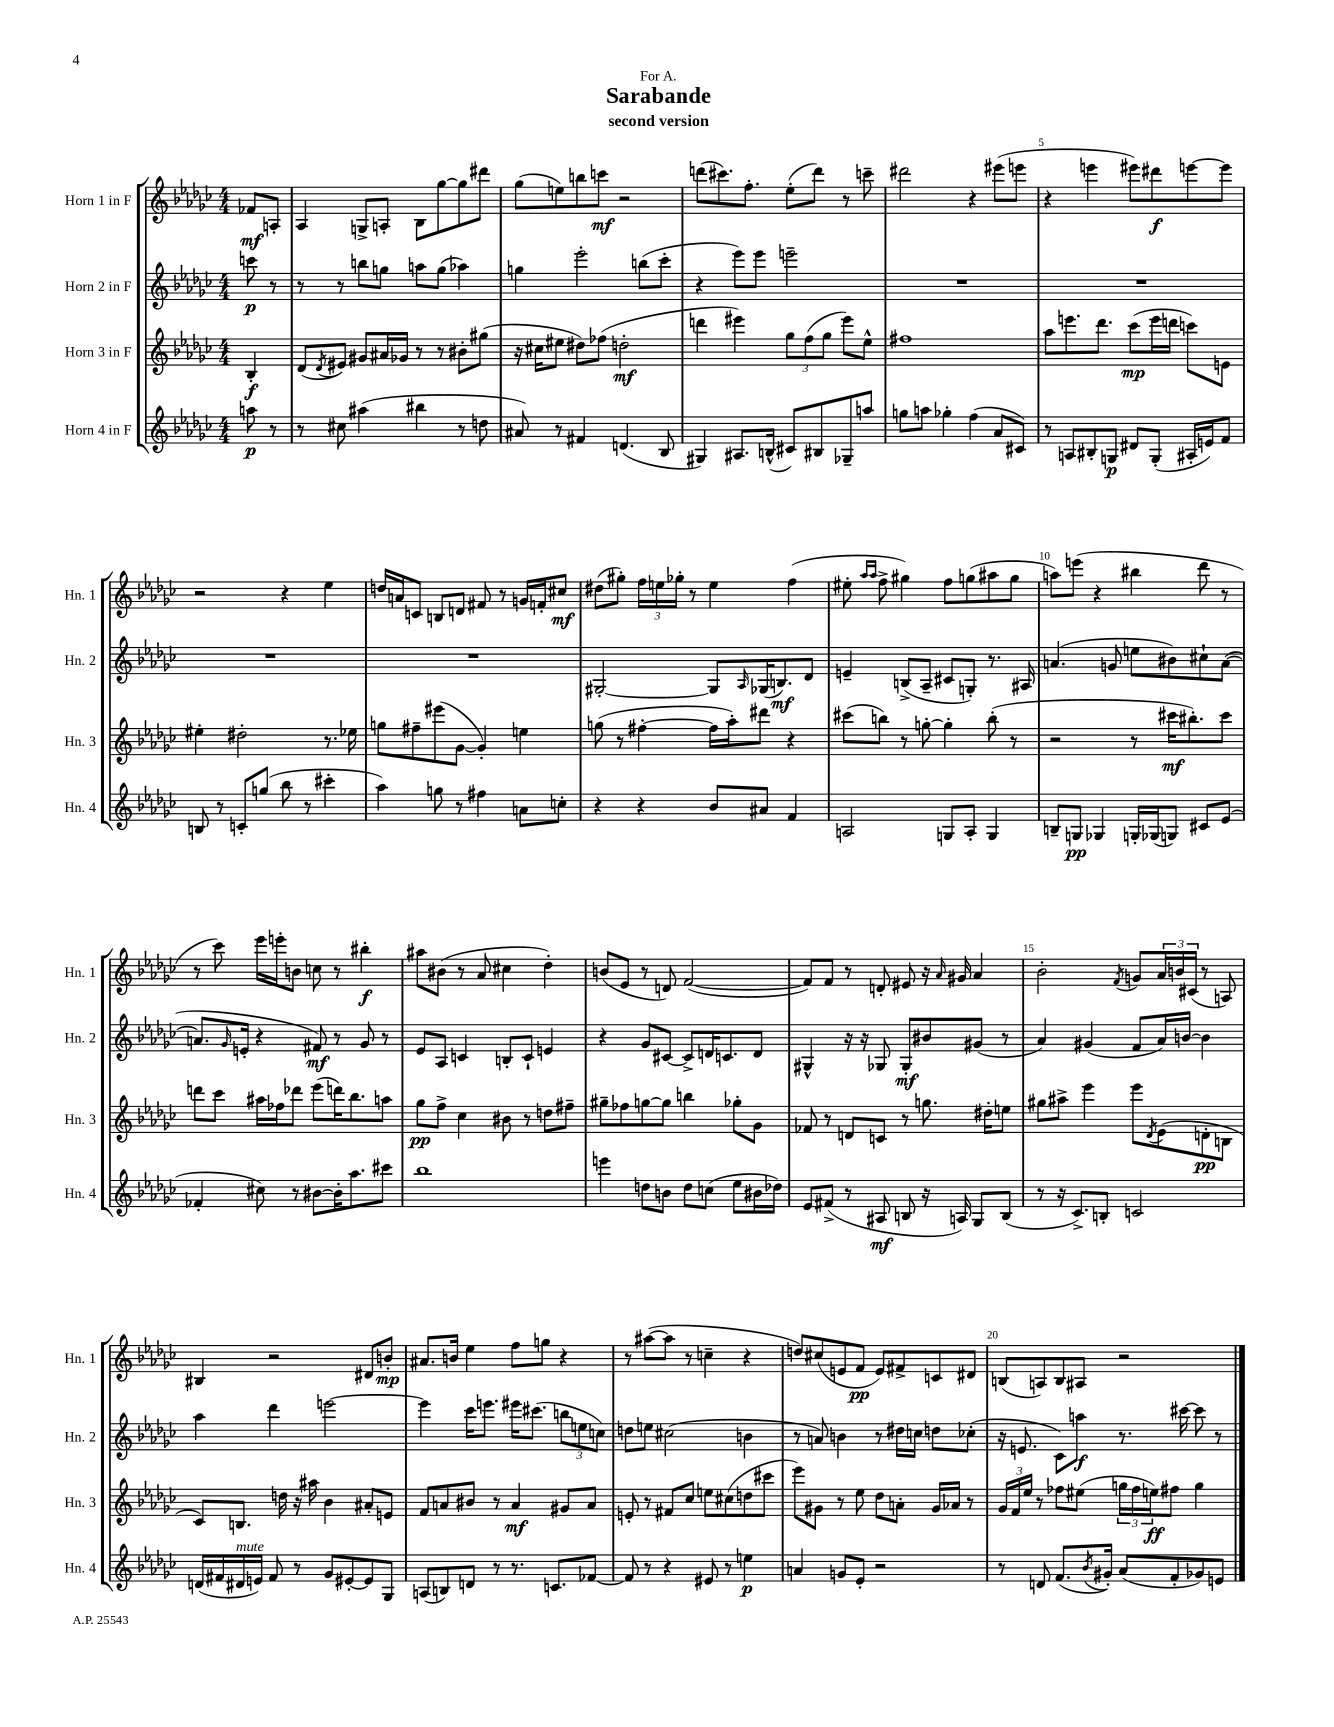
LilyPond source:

\header { title = "Sarabande" subtitle = "second version" dedication = "For A." }
<<
\new StaffGroup <<
\new Staff = "s0" \with { instrumentName = "Horn 1 in F" shortInstrumentName = "Hn. 1" } {
    \clef treble \key ges \major \numericTimeSignature \time 4/4 \partial 4
    fes'8\mf a8-. |
    aes4 g8-> a8-. bes8 ges''8~ ges''8 dis'''8 |
    ges''8( e''8) b''8 c'''8\mf r2 |
    d'''8( cis'''8.) f''8.-. ees''8-.( d'''8) r8 c'''8-- |
    dis'''2 r4 eis'''8( e'''8 |
    r4 e'''4 eis'''8) dis'''8\f e'''8~ e'''8 |
    r2 r4 ees''4 |
    d''16 a'16 c'8 b8 d'8 fis'8 r8 g'16 f'16-. cis''8\mf |
    dis''8( gis''8-.) \tuplet 3/2 { f''16 e''16 ges''16-. } r8 e''4 f''4( |
    eis''8-. \grace { aes''16 aes''16 } f''8-> gis''4) f''8 g''8( ais''8 g''8 |
    a''8) e'''8( r4 bis''4 des'''8 r8 |
    r8 ces'''8) ees'''16 e'''16-. b'8 c''8 r8 bis''4-.\f |
    ais''8 bis'8( r8 aes'8 cis''4 des''4-.) |
    b'8( ees'8 r8 d'8) f'2~( |
    f'8) f'8 r8 d'8-. eis'8 r16 \grace { aes'16 } gis'16 aes'4 |
    bes'2-. \acciaccatura { f'8 } g'8 \tuplet 3/2 { aes'16 b'16 cis'16( } r8 a8) |
    bis4 r2 dis'8 b'8-.\mp |
    ais'8. b'16 ees''4 f''8 g''8 r4 |
    r8 ais''8~( ais''8 r8 c''4-- r4 |
    d''8) cis''8( e'8 f'8\pp e'8) fis'8-> c'8 dis'8 |
    b8( a8) b8 ais8 r2 \bar "|." |
}
\new Staff = "s1" \with { instrumentName = "Horn 2 in F" shortInstrumentName = "Hn. 2" } {
    \clef treble \key ges \major \numericTimeSignature \time 4/4 \partial 4
    c'''8\p r8 |
    r8 r8 b''8 g''8 a''8 g''8( aes''4) |
    g''4 ees'''2-. b''8( ces'''8-. |
    r4 ees'''8) ees'''8 e'''2-- |
    R1 |
    R1 |
    R1 |
    R1 |
    gis2~-. gis8 \grace { aes16 } ges16( b8.\mf) des'8 |
    e'4-- b8->( aes8-- cis'8 g8-.) r8. ais16 |
    a'4.( g'8 e''8 bis'8) cis''8-! a'8~( |
    a'8. \grace { ges'16 } e'16-. r4 fis'8\mf) r8 ges'8 r8 |
    ees'8 aes8 c'4 b8-. c'8-! e'4 |
    r4 ges'8 cis'8~ cis'8-> d'16 c'8. d'8 |
    gis4-^ r16 r16 ges8 ges8-.\mf bis'8 gis'8( r8 |
    aes'4) gis'4( f'8 aes'16) b'16~ b'4 |
    aes''4 des'''4 e'''2~ |
    e'''4 ces'''16 e'''8. eis'''16 cis'''8.( \tuplet 3/2 { b''8 e''8 c''8) } |
    d''8 e''8 cis''2( b'4 |
    r8 a'8) b'4 r8 dis''16 c''16 d''8 ces''8-.( |
    r16 e'8. ces'8) a''8\f r8. cis'''16~ cis'''8 r8 \bar "|." |
}
\new Staff = "s2" \with { instrumentName = "Horn 3 in F" shortInstrumentName = "Hn. 3" } {
    \clef treble \key ges \major \numericTimeSignature \time 4/4 \partial 4
    bes4-.\f |
    des'8( \acciaccatura { des'8 } eis'8) gis'8 ais'16 ges'16 r8 r8 bis'8-. gis''8( |
    r16 cis''16 eis''8 dis''8) fes''8( d''2-.\mf |
    d'''4 eis'''4) \tuplet 3/2 { ges''8 f''8( ges''8 } eis'''8) ees''8-^ |
    fis''1 |
    aes''8 e'''8. des'''8. ces'''8\mp( e'''16 d'''16 c'''8) e'8 |
    eis''4-. dis''2-. r8. ees''16 |
    g''8 fis''8-- eis'''8( ges'8~ ges'4-.) e''4 |
    g''8( r8 fis''4~-. fis''16 aes''16-.) dis'''8 r4 |
    cis'''8( b''8) r8 g''8~-. g''4-. b''8-.( r8 |
    r2 r8 cis'''16\mf bis''8.-.) cis'''8 |
    d'''8 ces'''8 ais''16 fes''16 des'''8 ees'''8( d'''16) bes''8. a''8 |
    ges''8\pp f''8-> ces''4 bis'8 r8 d''8 fis''8-- |
    gis''8-- fes''8 g''8~ g''8 b''4 ges''8-. ges'8 |
    fes'8 r8 d'8 c'8 r8 g''8. dis''16-. e''8 |
    gis''8 ais''8-> ees'''4 ees'''8 \acciaccatura { des'8 } ees'8( d'8-.\pp b8 |
    ces'8) b8. d''16 r16 ais''16 bes'4 ais'8-. e'8 |
    f'8 a'8 bis'8 r8 a'4\mf gis'8 a'8 |
    e'8-. r8 fis'8 ces''8 e''8 cis''8( d''8 cis'''8 |
    ees'''8) gis'8 r8 ees''8 des''8 a'8-. gis'16 aes'16 r8 |
    \tuplet 3/2 { ges'16 f'16 ees''16 } r8 fes''8 eis''8( \tuplet 3/2 { g''16 fes''16 e''16\ff) } fis''8 g''4 \bar "|." |
}
\new Staff = "s3" \with { instrumentName = "Horn 4 in F" shortInstrumentName = "Hn. 4" } {
    \clef treble \key ges \major \numericTimeSignature \time 4/4 \partial 4
    a''8\p r8 |
    r8 cis''8 ais''4( bis''4 r8 d''8 |
    ais'8) r8 fis'4 d'4.( bes8 |
    gis4) ais8. b16-^( cis'8) bis8 ges8-- a''8 |
    g''8 a''8 ges''4-. f''4( aes'8 cis'8) |
    r8 a8 bis8-. g8\p dis'8 g8-.( ais16-. e'16) f'8 |
    b8 r8 c'8-. g''8( bes''8 r8 cis'''4-. |
    aes''4) g''8 r8 fis''4 a'8 c''8-. |
    r4 r4 bes'8 ais'8 f'4 |
    a2 g8 a8-. g4 |
    b8-- g8\pp ges4 g16-. ges16( g8) cis'8 ees'8( |
    fes'4-. cis''8) r8 bis'8~ bis'16-. aes''8. cis'''8 |
    bes''1 |
    e'''4 d''8 b'8 d''8 c''8( ees''8 bis'16 des''16) |
    ees'8 fis'8->( r8 ais8\mf b8 r16 a16) ges8 b8( |
    r8 r16 ces'8.->) b8-. c'2 |
    d'16( fis'16 dis'16^\markup { \italic "mute" } e'16) fis'8 r8 ges'8 eis'8~-. eis'8 ges8 |
    a8( b8) d'8 r8 r8. c'8. fes'8~ |
    fes'8 r8 r4 eis'8 r8 e''4\p |
    a'4 g'8 ees'8-. r2 |
    r8 d'8 f'8.( \acciaccatura { bes'8 } gis'16-.) aes'8( f'8-. ges'8) e'8 \bar "|." |
}
>>
>>
\layout { \context { \Score \override BarNumber.break-visibility = ##(#f #t #t) barNumberVisibility = #(every-nth-bar-number-visible 5) } }
